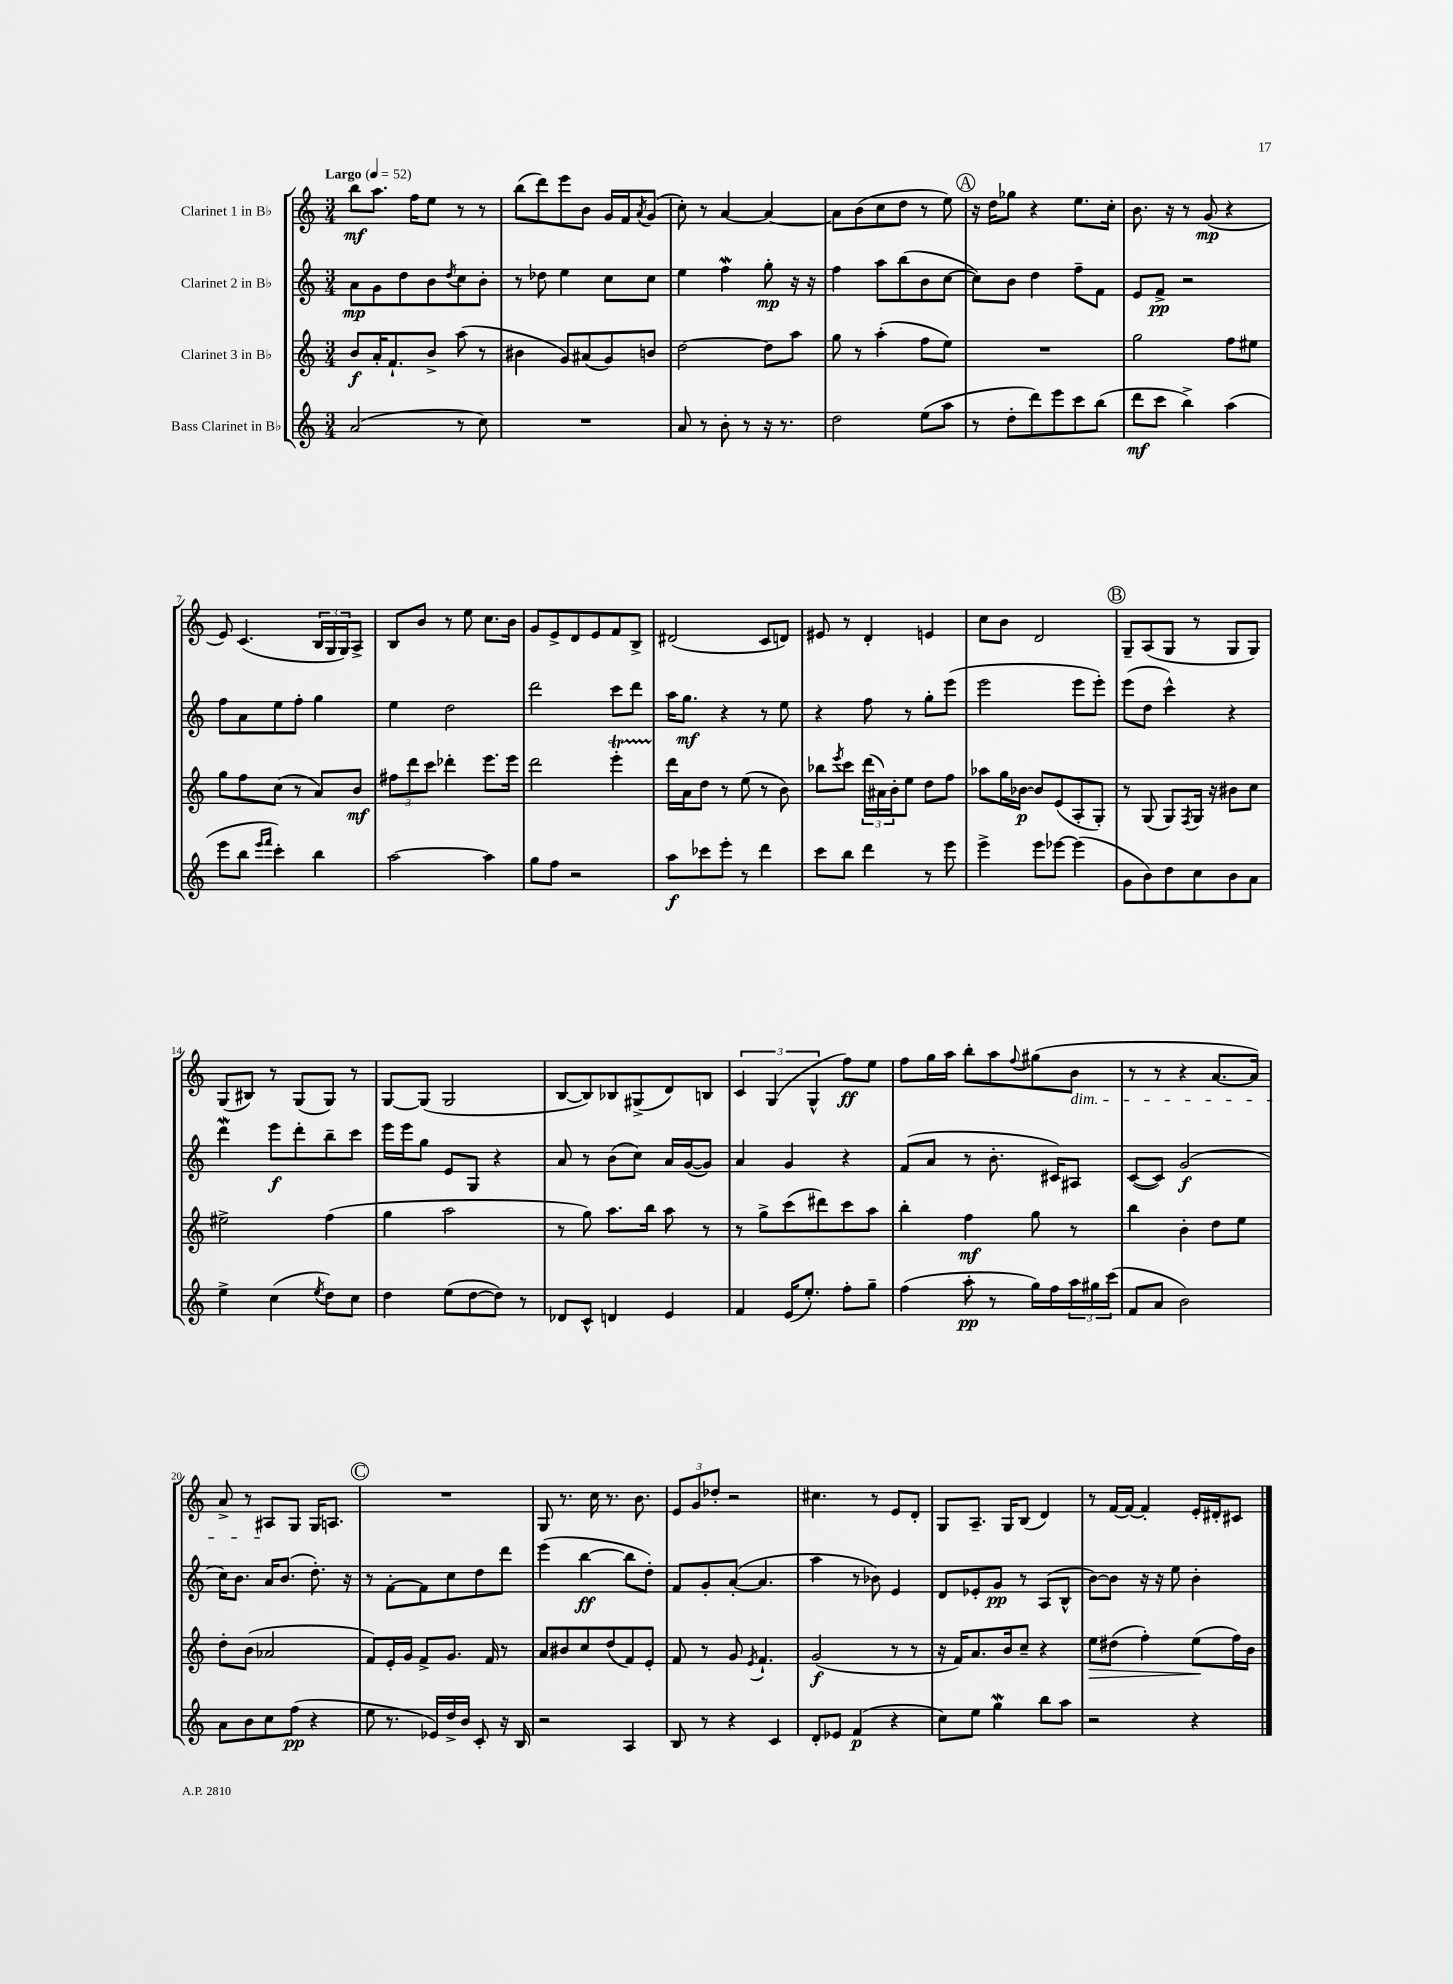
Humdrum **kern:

**kern	**dynam	**kern	**dynam	**kern	**dynam	**kern	**dynam
*part4	*part4	*part3	*part3	*part2	*part2	*part1	*part1
*staff4	*staff4	*staff3	*staff3	*staff2	*staff2	*staff1	*staff1
*I"Bass Clarinet in B♭	*	*I"Clarinet 3 in B♭	*	*I"Clarinet 2 in B♭	*	*I"Clarinet 1 in B♭	*
*clefG2	*	*clefG2	*	*clefG2	*	*clefG2	*
*k[]	*	*k[]	*	*k[]	*	*k[]	*
*M3/4	*	*M3/4	*	*M3/4	*	*M3/4	*
*MM52	*	*MM52	*	*MM52	*	*MM52	*
=1	=1	=1	=1	=1	=1	=1	=1
!	!	!	!	!	!	!LO:TX:a:B:t=Largo	!
(2a/	.	8b/L	f	8a\L	mp	8bb\L	mf
.	.	16a'/K	.	8g\	.	8.aa\J	.
.	.	8.f`/	.	.	.	.	.
.	.	.	.	8dd\	.	.	.
.	.	.	.	.	.	16ff\KL	.
.	.	8b^/J	.	8b\	.	8ee\J	.
.	.	.	.	8qdd/	.	.	.
8r	.	(8aa\	.	8cc\	.	8r	.
8cc\)	.	8r	.	8b'\J	.	8r	.
=2	=2	=2	=2	=2	=2	=2	=2
2.r	.	4b#X\	.	8r	.	(8bb\L	.
.	.	.	.	8dd-X\	.	8ddd\)	.
.	.	8g/L)	.	4ee\	.	8eee\	.
.	.	(8a#X/	.	.	.	8b\J	.
.	.	8g/)	.	8cc\L	.	16g/LL	.
.	.	.	.	.	.	16f/J	.
.	.	.	.	.	.	8qa/	.
.	.	8bn/J	.	8cc\J	.	(8g/J	.
=3	=3	=3	=3	=3	=3	=3	=3
8a/	.	[2dd\	.	4ee\	.	8cc'\)	.
8r	.	.	.	.	.	8r	.
8b'\	.	.	.	4ffw\	.	[4a/	.
8r	.	.	.	.	.	.	.
16r	.	8dd\L]	.	8gg'\	mp	4a/_	.
8.r	.	.	.	.	.	.	.
.	.	8aa\J	.	16r	.	.	.
.	.	.	.	16r	.	.	.
=4	=4	=4	=4	=4	=4	=4	=4
2dd\	.	8gg\	.	4ff\	.	8a\L]	.
.	.	8r	.	.	.	(8b\	.
.	.	(4aa'\	.	8aa\L	.	8cc\	.
.	.	.	.	(8bb\	.	8dd\J	.
(8ee\L	.	8ff\L	.	8b\	.	8r	.
8aa\J	.	8ee\J)	.	[8cc\J	.	8ee\)	.
!!LO:REH:place=s1:t=A
=5	=5	=5	=5	=5	=5	=5	=5
8r	.	2.r	.	8cc\L])	.	16r	.
.	.	.	.	.	.	16dd\KL	.
8dd'\L	.	.	.	8b\J	.	8gg-X\J	.
8ddd\)	.	.	.	4dd\	.	4r	.
8eee\	.	.	.	.	.	.	.
8ccc\	.	.	.	8ff~\L	.	8.ee\L	.
(8bb\J	.	.	.	8f\J	.	.	.
.	.	.	.	.	.	16cc'\Jk	.
=6	=6	=6	=6	=6	=6	=6	=6
8ddd\L	mf	2gg\	.	8e/L	.	8.b\	.
8ccc\J	.	.	.	8f^/J	pp	.	.
.	.	.	.	.	.	16r	.
4bb^\)	.	.	.	2r	.	8r	.
.	.	.	.	.	.	(8g/	mp
(4aa\	.	8ff\L	.	.	.	4r	.
.	.	8ee#X\J	.	.	.	.	.
!!LO:LB:g=z
=7	=7	=7	=7	=7	=7	=7	=7
8eee\L	.	8gg\L	.	8ff\L	.	8e/)	.
8bb\J	.	8ff\	.	8a\	.	(4.c/	.
16qqeee/LL	.	.	.	.	.	.	.
16qqfff/JJ	.	.	.	.	.	.	.
4ccc'\)	.	(8cc\J	.	8ee\	.	.	.
.	.	8r	.	8ff'\J	.	.	.
4bb\	.	8a/L)	.	4gg\	.	24B/LL	.
.	.	.	.	.	.	24G/	.
.	.	.	.	.	.	24G/J)	.
.	.	8b/J	mf	.	.	8A^/J	.
=8	=8	=8	=8	=8	=8	=8	=8
[2aa\	.	12ff#X\L	.	4ee\	.	8B/L	.
.	.	12ddd\	.	.	.	.	.
.	.	.	.	.	.	8b/J	.
.	.	12ccc\J	.	.	.	.	.
.	.	4ddd-X'\	.	2dd\	.	8r	.
.	.	.	.	.	.	8ee\	.
4aa\]	.	8.eee\L	.	.	.	8.cc\L	.
.	.	16eee\Jk	.	.	.	16b\Jk	.
=9	=9	=9	=9	=9	=9	=9	=9
8gg\L	.	2ddd\	.	2ddd\	.	8g/L	.
8ff\J	.	.	.	.	.	8e^/	.
2r	.	.	.	.	.	8d/	.
.	.	.	.	.	.	8e/	.
.	.	4eeet'\	.	8ccc\L	.	8f/	.
.	.	.	.	8ddd\J	.	8B^/J	.
=10	=10	=10	=10	=10	=10	=10	=10
8aa\L	f	16ddd\LL	.	16aa\KL	.	(2d#X/	.
.	.	16a\J	.	8.gg\J	mf	.	.
8ccc-X\	.	8dd\J	.	.	.	.	.
8eee'\J	.	8r	.	4r	.	.	.
8r	.	(8ee\	.	.	.	.	.
4ddd\	.	8r	.	8r	.	8c/L	.
.	.	8b\)	.	8ee\	.	8dn/J)	.
=11	=11	=11	=11	=11	=11	=11	=11
8ccc\L	.	8bb-X\L	.	4r	.	8e#X/	.
.	.	8qeee/	.	.	.	.	.
8bb\J	.	8ccc\J	.	.	.	8r	.
4ddd\	.	(24ddd\LL	.	8ff\	.	4d'/	.
.	.	24a#X\)	.	.	.	.	.
.	.	24b'\J	.	.	.	.	.
.	.	8ee\J	.	8r	.	.	.
8r	.	8dd\L	.	8gg'\L	.	4en/	.
8eee\	.	8ff\J	.	(8eee\J	.	.	.
=12	=12	=12	=12	=12	=12	=12	=12
4eee^\	.	8aa-X\L	.	2eee\	.	8cc\L	.
.	.	16gg\L	.	.	.	8b\J	.
.	.	[16b-X\JJ	p	.	.	.	.
8eee\L	.	8b-/L]	.	.	.	2d/	.
[8eee-X\J	.	(8e/	.	.	.	.	.
(4eee-\]	.	8A'/	.	8eee\L	.	.	.
.	.	8G'/J)	.	8eee'\J)	.	.	.
!!LO:REH:place=s1:t=B
=13	=13	=13	=13	=13	=13	=13	=13
8g\L	.	8r	.	(8eee\L	.	8G~/L	.
8b\)	.	(8G/	.	8dd\J	.	(8A/	.
8dd\	.	8G/L)	.	4ccc^^\)	.	8G/J	.
.	.	8qF/	.	.	.	.	.
8cc\	.	16G/Jk	.	.	.	8r	.
.	.	16r	.	.	.	.	.
8b\	.	8b#X\L	.	4r	.	8G/L	.
8a\J	.	8cc\J	.	.	.	8G/J)	.
!!LO:LB:g=z
=14	=14	=14	=14	=14	=14	=14	=14
4ee^\	.	2ee#X^\	.	4dddW\	.	(8G/L	.
.	.	.	.	.	.	8B#X/J)	.
(4cc\	.	.	.	8eee\L	f	8r	.
.	.	.	.	8ddd'\	.	(8G/L	.
8qee/	.	.	.	.	.	.	.
8dd\L)	.	(4ff\	.	8bb~\	.	8G/J)	.
8cc\J	.	.	.	8ccc\J	.	8r	.
=15	=15	=15	=15	=15	=15	=15	=15
4dd\	.	4gg\	.	16eee\LL	.	[8G/L	.
.	.	.	.	16eee\J	.	.	.
.	.	.	.	8gg\J	.	(8G/J]	.
(8ee\L	.	2aa\	.	8e/L	.	2G/	.
[8dd\	.	.	.	8G/J	.	.	.
8dd\J])	.	.	.	4r	.	.	.
8r	.	.	.	.	.	.	.
=16	=16	=16	=16	=16	=16	=16	=16
8d-X/L	.	8r	.	8a/	.	[8B/L	.
8c^^/J	.	8gg\)	.	8r	.	8B/])	.
4dn/	.	8.aa\L	.	(8b\L	.	8B-X/	.
.	.	.	.	8cc\J)	.	(8G#X^/	.
.	.	16bb\Jk	.	.	.	.	.
4e/	.	8aa\	.	16a/LL	.	8d/)	.
.	.	.	.	([16g/J	.	.	.
.	.	8r	.	8g/J])	.	8Bn/J	.
=17	=17	=17	=17	=17	=17	=17	=17
4f/	.	8r	.	4a/	.	6c/	.
.	.	8gg^\L	.	.	.	.	.
.	.	.	.	.	.	(6G/	.
(16e/KL	.	(8ccc\	.	4g/	.	.	.
8.ee'/J)	.	.	.	.	.	.	.
.	.	.	.	.	.	6G^^/	.
.	.	8ddd#X\)	.	.	.	.	.
8ff'\L	.	8ccc\	.	4r	.	8ff\L)	ff
8gg~\J	.	8aa\J	.	.	.	8ee\J	.
=18	=18	=18	=18	=18	=18	=18	=18
(4ff\	.	4bb'\	.	(8f/L	.	8ff\L	.
.	.	.	.	8a/J	.	16gg\L	.
.	.	.	.	.	.	16aa\JJ	.
8aa'\	pp	4ff\	mf	8r	.	8bb'\L	.
8r	.	.	.	8.b'\	.	8aa\	.
.	.	.	.	.	.	8qqff/	.
16gg\LL)	.	8gg\	.	.	.	(8gg#X\	.
16ff\	.	.	.	16c#X/KL)	.	.	.
!	!	!	!	!	!	!LO:TX:b:i:t=dim.	!
24aa\	.	8r	.	8A#X/J	.	8b\J	.
24gg#X\	.	.	.	.	.	.	.
(24ccc\JJ	.	.	.	.	.	.	.
=19	=19	=19	=19	=19	=19	=19	=19
8f/L	.	4bb\	.	([8c/L	.	8r	.
8a/J	.	.	.	8c/J])	.	8r	.
2b\)	.	4b'\	.	(2g/	f	4r	.
.	.	8dd\L	.	.	.	[8.a/L	.
.	.	8ee\J	.	.	.	.	.
.	.	.	.	.	.	16a/Jk])	.
!!LO:LB:g=z
=20	=20	=20	=20	=20	=20	=20	=20
8a\L	.	8dd'\L	.	16cc\KL)	.	8a^/	.
.	.	.	.	8.b\J	.	.	.
8b\	.	(8b\J	.	.	.	8r	.
8cc\	.	2a-X/	.	16a/KL	.	8A#X/L	.
.	.	.	.	(8.b/J	.	.	.
(8ff\J	pp	.	.	.	.	8G/J	.
4r	.	.	.	8.dd'\)	.	16G/KL	.
.	.	.	.	.	.	8.An/J	.
.	.	.	.	16r	.	.	.
!!LO:REH:place=s1:t=C
=21	=21	=21	=21	=21	=21	=21	=21
8ee\	.	8f/L)	.	8r	.	2.r	.
8.r	.	16e'/L	.	[8f'\L	.	.	.
.	.	16g/JJ	.	.	.	.	.
.	.	8f^/L	.	8f\]	.	.	.
16e-X/LL)	.	.	.	.	.	.	.
16dd^/	.	8.g/J	.	8cc\	.	.	.
16b/JJ	.	.	.	.	.	.	.
8c'/	.	.	.	8dd\	.	.	.
.	.	16f/	.	.	.	.	.
16r	.	8r	.	8ddd\J	.	.	.
16B/	.	.	.	.	.	.	.
=22	=22	=22	=22	=22	=22	=22	=22
2r	.	8a/L	.	(4eee\	.	8G/	.
.	.	8b#X/	.	.	.	8.r	.
.	.	8cc/	.	[4bb\	ff	.	.
.	.	.	.	.	.	16cc\	.
.	.	(8dd/	.	.	.	8.r	.
4A/	.	8f/)	.	8bb\L]	.	.	.
.	.	.	.	.	.	8.b\	.
.	.	8e'/J	.	8dd'\J)	.	.	.
=23	=23	=23	=23	=23	=23	=23	=23
8B/	.	8f/	.	8f/L	.	12e/L	.
.	.	.	.	.	.	12g/	.
8r	.	8r	.	8g'/	.	.	.
.	.	.	.	.	.	12dd-X'/J	.
4r	.	8g/	.	([8a'/J	.	2r	.
.	.	8qe/	.	.	.	.	.
.	.	4.f`/	.	4.a/]	.	.	.
4c/	.	.	.	.	.	.	.
=24	=24	=24	=24	=24	=24	=24	=24
8d'/L	.	(2g/	f	4aa\	.	4.cc#X\	.
8e-X/J	.	.	.	.	.	.	.
(4f/	p	.	.	8r	.	.	.
.	.	.	.	8b-X\)	.	8r	.
4r	.	8r	.	4e/	.	8e/L	.
.	.	8r	.	.	.	8d'/J	.
=25	=25	=25	=25	=25	=25	=25	=25
8cc\L)	.	16r	.	8d/L	.	8G/L	.
.	.	16f/KL)	.	.	.	.	.
8ee\J	.	8.a/	.	8e-X'/	.	8.A~/J	.
4ggW\	.	.	.	8g/J	pp	.	.
.	.	16b/k	.	.	.	16G/KL	.
.	.	8cc~/J	.	8r	.	(8B/J	.
8bb\L	.	4r	.	(8A/L	.	4d/)	.
8aa\J	.	.	.	8B^^/J	.	.	.
=26	=26	=26	=26	=26	=26	=26	=26
!	!	!	!LO:HP:b	!	!	!	!
2r	.	8ee\L	>	[8b\L)	.	8r	.
.	.	(8dd#X\J	.	8b\J]	.	[16f/LL	.
.	.	.	.	.	.	16f/JJ_	.
.	.	4ff'\)	.	16r	.	4f'/]	.
.	.	.	.	16r	.	.	.
.	.	.	.	8ee\	.	.	.
4r	.	(8ee\L	.	4b'\	.	16e'/LL	.
.	.	.	.	.	.	16d#X'/J	.
.	.	16ff\L)	]	.	.	8c#X/J	.
.	.	16b\JJ	.	.	.	.	.
==	==	==	==	==	==	==	==
*-	*-	*-	*-	*-	*-	*-	*-
